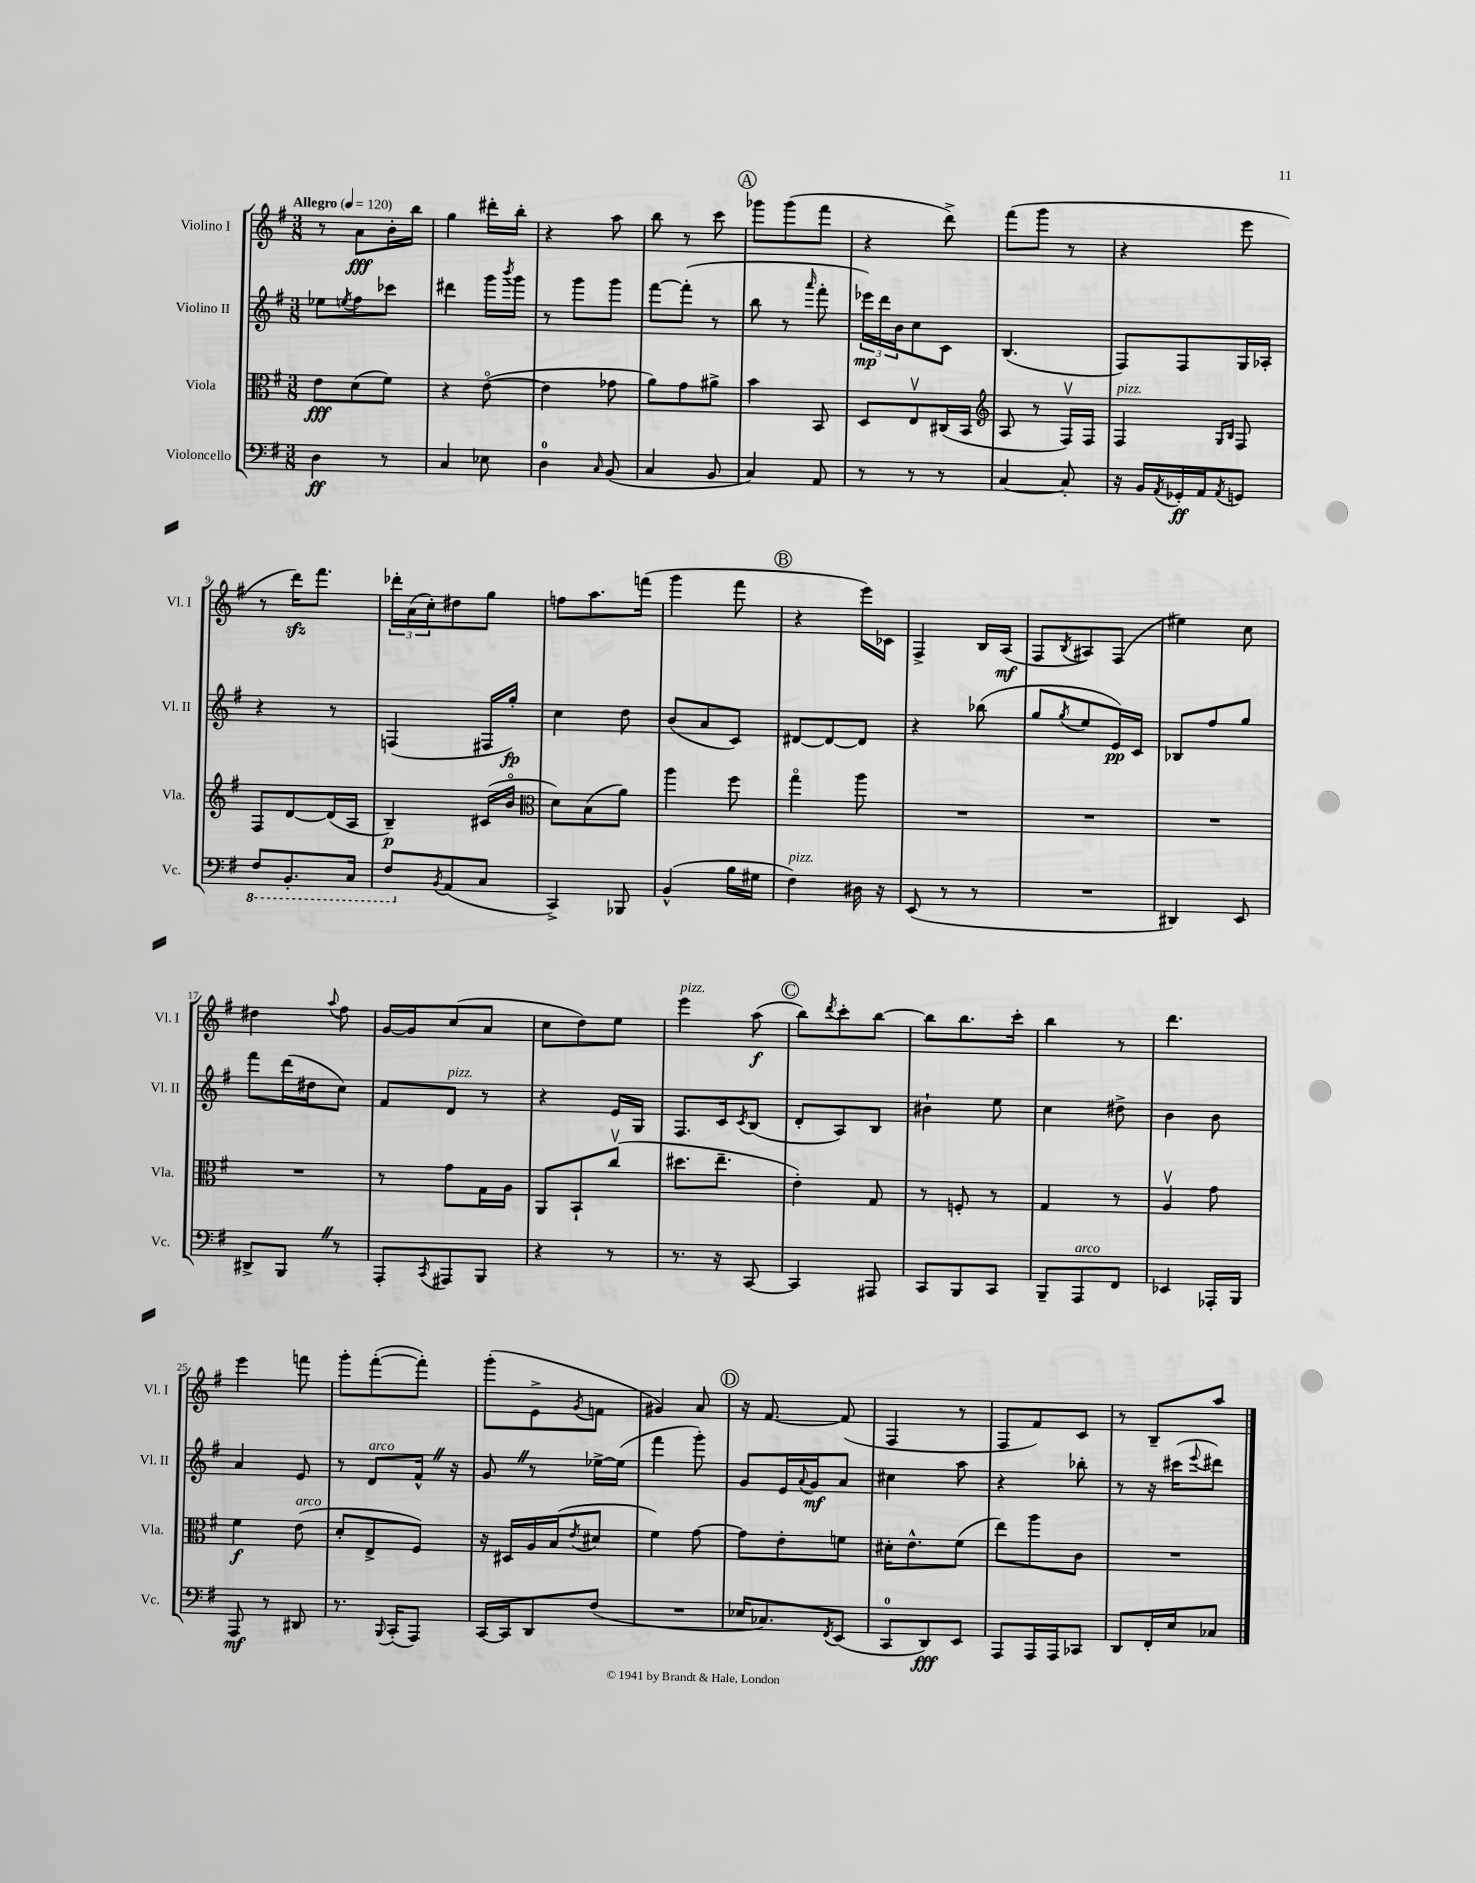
<<
\new StaffGroup <<
\new Staff = "s0" \with { instrumentName = "Violino I" shortInstrumentName = "Vl. I" } {
    \clef treble \key g \major \numericTimeSignature \time 3/8 \tempo "Allegro" 4 = 120
    r8 a'8\fff b'16-. b''16 |
    g''4 dis'''16-. b''16-. |
    r4 a''8 |
    b''8 r8 c'''8 |
    \mark \markup { \circle "A" } ges'''8 ges'''8( fis'''8 |
    r4 d'''8->) |
    fis'''8( g'''8 r8 |
    r4 e'''8 |
    r8 d'''16\sfz) fis'''8. |
    \tuplet 3/2 { des'''16-. a'16( c''16-.) } dis''8 g''8 |
    f''8 a''8. f'''16( |
    g'''4 fis'''8 |
    \mark \markup { \circle "B" } r4 e'''16) ces'16 |
    fis4-> b16 a16\mf( |
    fis8 \acciaccatura { b8 } ais8) fis8( |
    eis''4) c''8 |
    dis''4 \appoggiatura { a''8 } fis''8 |
    g'16~ g'16 c''8( a'8 |
    c''8 d''8) e''8 |
    e'''4^\markup { \italic "pizz." } a''8\f( |
    \mark \markup { \circle "C" } b''8) \acciaccatura { d'''8 } c'''8-. b''8~ |
    b''8 b''8. c'''16-. |
    b''4 r8 |
    d'''4. |
    e'''4 f'''8 |
    g'''8-. fis'''8~-.( fis'''8-.) |
    g'''8-.( e'8-> \acciaccatura { g'8 } f'8 |
    gis'4) a'8 |
    \mark \markup { \circle "D" } r16 fis'8.~ fis'8( |
    fis4 r8 |
    fis8 fis'8) c'8 |
    r8 b8-- a''8 \bar "|." |
}
\new Staff = "s1" \with { instrumentName = "Violino II" shortInstrumentName = "Vl. II" } {
    \clef treble \key g \major \numericTimeSignature \time 3/8
    ees''8 \acciaccatura { e''8 } fis''8 ces'''8 |
    dis'''4 g'''16 \acciaccatura { b'''8 } g'''16 |
    r8 g'''8 g'''8 |
    fis'''8~ fis'''8-.( r8 |
    \mark \markup { \circle "A" } b''8 r8 \grace { a'''16 } fis'''8-. |
    \tuplet 3/2 { ees'''16\mp) d'''16 b'16 } c''8 c'8 |
    b4.( |
    fis8) fis8 g16 aes16-. |
    r4 r8 |
    f4( fis16 g''16-.\fp) |
    c''4 d''8 |
    b'8( a'8 c'8) |
    \mark \markup { \circle "B" } dis'8~ dis'8~ dis'8 |
    r4 bes''8( |
    g''8 \acciaccatura { g''8 } e''8 e'16\pp) c'16 |
    bes8 fis''8 g''8 |
    fis'''8 d'''16( dis''16 c''8) |
    fis'8 d'8^\markup { \italic "pizz." } r8 |
    r4 e'16 g16 |
    fis8. c'16 \acciaccatura { c'8 } b8( |
    \mark \markup { \circle "C" } d'8-. a8) b8 |
    bis'4-! e''8 |
    c''4 dis''8-> |
    b'4 b'8 |
    a'4 e'8 |
    r8 d'8^\markup { \italic "arco" } fis'16-^ \once \override BreathingSign.text = \markup { \musicglyph "scripts.caesura.straight" } \breathe r16 |
    g'8 \once \override BreathingSign.text = \markup { \musicglyph "scripts.caesura.straight" } \breathe r8 ees''16~-> ees''16( |
    fis'''4 g'''8-.) |
    \mark \markup { \circle "D" } g'8 e'16 \appoggiatura { a'8 } g'16\mf a'8 |
    cis''4 a''8 |
    r4 bes''8-. |
    r8 r16 cis'''16( \appoggiatura { e'''8 } dis'''8) \bar "|." |
}
\new Staff = "s2" \with { instrumentName = "Viola" shortInstrumentName = "Vla." } {
    \clef alto \key g \major \numericTimeSignature \time 3/8
    e'8\fff d'8( fis'8) |
    r4 e'8~\flageolet( |
    e'4 ges'8 |
    a'8) g'8 ais'8-> |
    \mark \markup { \circle "A" } b'4 b,8 |
    d8 e8\upbow cis16( b,16 |
    \clef treble a8 r8 fis16\upbow) fis16 |
    fis4^\markup { \italic "pizz." } \grace { g16 b16 } fis8 |
    fis8 d'8~ d'16( a16 |
    b4--\p) cis'16( b'16\flageolet |
    \clef alto d'8) b8( a'8) |
    a''4 fis''8 |
    \mark \markup { \circle "B" } g''4\flageolet a''8 |
    R4. |
    R4. |
    R4. |
    R4. |
    r8 g'8 g16 a16 |
    a,8 b,8-! c''8\upbow( |
    dis''8. e''8.-- |
    \mark \markup { \circle "C" } e'4-.) g8 |
    r8 f8-. r8 |
    g4 r8 |
    a4\upbow g'8 |
    fis'4\f e'8^\markup { \italic "arco" }( |
    d'8-. e8-> fis8) |
    r16 dis16 a16 b16( \acciaccatura { e'8 } dis'8 |
    fis'4) g'8~ |
    \mark \markup { \circle "D" } g'8 e'8-. f'8 |
    dis'16-. e'8.-^ fis'8( |
    e''8) a''8 c'8 |
    R4. \bar "|." |
}
\new Staff = "s3" \with { instrumentName = "Violoncello" shortInstrumentName = "Vc." } {
    \clef bass \key g \major \numericTimeSignature \time 3/8
    d4\ff r8 |
    c4 ees8 |
    d4-0 \grace { c16 } b,8( |
    c4 b,8 |
    \mark \markup { \circle "A" } c4) a,8 |
    r8 r8 r8 |
    c4~ c8-. |
    r16 b,16 \acciaccatura { a,8 } ges,16-.\ff a,16 \acciaccatura { a,8 } g,8 |
    \ottava #-1 fis,8 b,,8.-. c,16 |
    fis,8 \ottava #0 \acciaccatura { b,8 } a,8( c8 |
    c,4->) bes,,8 |
    b,4-^( b16 gis16 |
    \mark \markup { \circle "B" } fis4^\markup { \italic "pizz." }) dis16 r16 |
    e,8( r8 r8 |
    R4. |
    dis,4) e,8 |
    dis,8-> b,,8 \once \override BreathingSign.text = \markup { \musicglyph "scripts.caesura.straight" } \breathe r8 |
    a,,8-. \acciaccatura { c,8 } ais,,8 b,,8 |
    r4 r8 |
    r8. r16 c,8~ |
    \mark \markup { \circle "C" } c,4 ais,,8 |
    c,8 b,,8 c,8 |
    b,,8-- a,,8^\markup { \italic "arco" } fis,8 |
    ees,4 aes,,16-. b,,16 |
    a,,8\mf r8 dis,8 |
    r8. \appoggiatura { b,,8 } c,16-.( a,,8) |
    c,16~ c,16 d,8 fis8( |
    R4. |
    \mark \markup { \circle "D" } ees16 ces8.) \acciaccatura { fis,8 } e,8( |
    c,8-0 d,8\fff) e,8 |
    a,,8 a,,16 a,,16 ces,8 |
    d,8 fis,16-. e16 ces8 \bar "|." |
}
>>
>>
